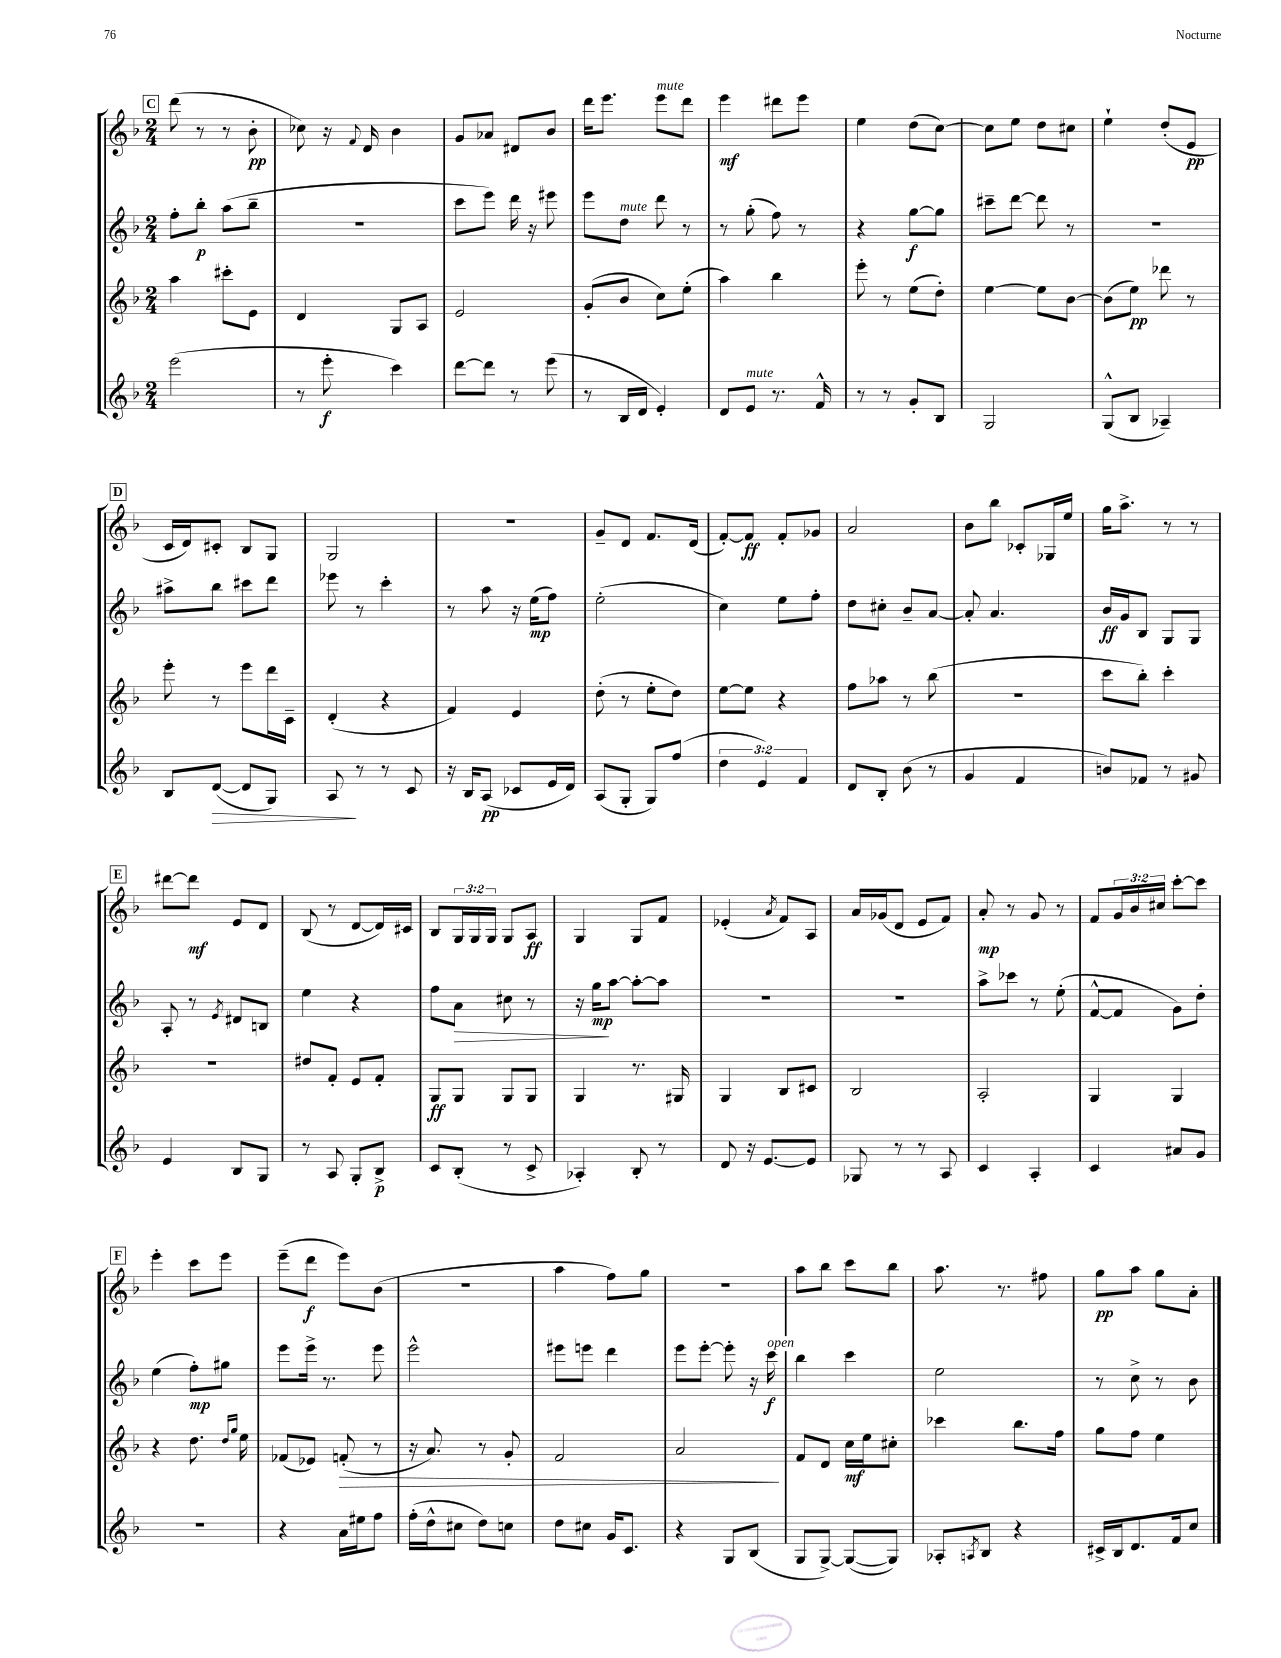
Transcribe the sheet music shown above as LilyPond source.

<<
\new StaffGroup <<
\new Staff = "s0" {
    \clef treble \key f \major \numericTimeSignature \time 2/4 \override Staff.TupletNumber.text = #tuplet-number::calc-fraction-text
    \mark \markup { \box "C" } d'''8( r8 r8 bes'8-.\pp |
    ces''8) r16 \appoggiatura { f'8 } d'16 bes'4 |
    g'8 aes'8 dis'8 bes'8 |
    d'''16 e'''8. e'''8^\markup { \italic "mute" } d'''8 |
    e'''4\mf dis'''8 e'''8 |
    e''4 d''8( c''8~) |
    c''8 e''8 d''8 cis''8 |
    e''4-! d''8-.( e'8\pp |
    \mark \markup { \box "D" } c'16 d'16) cis'8-. bes8 g8 |
    g2 |
    r2 |
    g'8-- d'8 f'8. d'16( |
    f'8~-.) f'8\ff f'8-. ges'8 |
    a'2 |
    bes'8 bes''8 ces'8-. ges16 e''16 |
    g''16 a''8.-> r8 r8 |
    \mark \markup { \box "E" } dis'''8~ dis'''8\mf e'8 d'8 |
    bes8( r8 d'8~ d'16) cis'16 |
    bes8 \tuplet 3/2 { g16 g16 g16 } g8 a8\ff |
    g4 g8 f'8 |
    ees'4-.( \acciaccatura { a'8 } f'8) a8 |
    a'16 ges'16( d'8 e'8 f'8) |
    a'8-.\mp r8 g'8 r8 |
    f'8 \tuplet 3/2 { g'16 bes'16 cis''16 } c'''8~-. c'''8 |
    \mark \markup { \box "F" } e'''4-. c'''8 e'''8 |
    e'''8--( d'''8\f e'''8) bes'8( |
    R2 |
    a''4 f''8) g''8 |
    R2 |
    a''8 bes''8 c'''8 bes''8 |
    a''8. r8. fis''8 |
    g''8\pp a''8 g''8 a'8-. \bar "|." |
}
\new Staff = "s1" {
    \clef treble \key f \major \numericTimeSignature \time 2/4
    \mark \markup { \box "C" } f''8-. bes''8-.\p a''8( bes''8-- |
    R2 |
    c'''8 e'''8) d'''16 r16 eis'''8 |
    e'''8 d''8^\markup { \italic "mute" } d'''8 r8 |
    r8 g''8-.( f''8) r8 |
    r4 g''8~\f g''8 |
    cis'''8-- d'''8~ d'''8 r8 |
    r2 |
    \mark \markup { \box "D" } ais''8-> bes''8 cis'''8 d'''8 |
    ees'''8 r8 c'''4-. |
    r8 a''8 r16 e''16\mp( f''8) |
    e''2-.( |
    c''4) e''8 f''8-. |
    d''8 cis''8-. bes'8-- a'8~ |
    a'8-. a'4. |
    bes'16\ff g'16 bes8 g8 g8 |
    \mark \markup { \box "E" } a8-. r8 \acciaccatura { e'8 } dis'8 b8 |
    e''4 r4 |
    f''8 a'8\> cis''8 r8 |
    r16 g''16\mp\! a''8~ a''8~-. a''8 |
    R2 |
    R2 |
    a''8-> ces'''8 r8 e''8-.( |
    f'8~-^ f'8 g'8) d''8-. |
    \mark \markup { \box "F" } e''4( f''8-.\mp) gis''8 |
    e'''8 e'''16-> r8. e'''8 |
    e'''2-^ |
    eis'''8 e'''8 d'''4 |
    e'''8 e'''8~-. e'''8-. r16 c'''16\f^\markup { \italic "open" } |
    bes''4 c'''4 |
    e''2 |
    r8 c''8-> r8 bes'8 \bar "|." |
}
\new Staff = "s2" {
    \clef treble \key f \major \numericTimeSignature \time 2/4
    \mark \markup { \box "C" } a''4 cis'''8-. e'8 |
    d'4 g8 a8 |
    e'2 |
    g'8-.( bes'8 c''8) e''8-.( |
    a''4) bes''4 |
    e'''8-. r8 e''8( d''8-.) |
    e''4~ e''8 bes'8~ |
    bes'8( e''8\pp) des'''8 r8 |
    \mark \markup { \box "D" } e'''8-. r8 e'''8 d'''16 c'16-- |
    d'4-.( r4 |
    f'4) e'4 |
    d''8-.( r8 e''8-. d''8) |
    e''8~ e''8 r4 |
    f''8 aes''8 r8 bes''8( |
    R2 |
    c'''8 bes''8-.) c'''4-. |
    \mark \markup { \box "E" } R2 |
    dis''8 f'8-. e'8 f'8-. |
    g8\ff g8 g8 g8 |
    g4 r8. gis16 |
    g4 bes8 cis'8 |
    bes2 |
    a2-. |
    g4 g4 |
    \mark \markup { \box "F" } r4 d''8. \grace { d''16 g''16 } e''16 |
    fes'8( ees'8) f'8-.\>( r8 |
    r16 a'8.) r8 g'8-. |
    f'2 |
    a'2\! |
    f'8 d'8 c''16\mf e''16 cis''8-. |
    ces'''4 bes''8. f''16 |
    g''8 f''8 e''4 \bar "|." |
}
\new Staff = "s3" {
    \clef treble \key f \major \numericTimeSignature \time 2/4 \override Staff.TupletNumber.text = #tuplet-number::calc-fraction-text
    \mark \markup { \box "C" } e'''2( |
    r8 e'''8-.\f c'''4) |
    d'''8~ d'''8 r8 e'''8( |
    r8 bes16 d'16 e'4-.) |
    d'8 e'8^\markup { \italic "mute" } r8. f'16-^ |
    r8 r8 g'8-. bes8 |
    g2 |
    g8-^( bes8 aes4--) |
    \mark \markup { \box "D" } bes8 d'8~\>( d'8 g8) |
    a8\! r8 r8 c'8 |
    r16 bes16 a8\pp( ces'8 e'16 d'16) |
    a8( g8-. g8) f''8( |
    \tuplet 3/2 { d''4 e'4) f'4 } |
    d'8 bes8-. bes'8( r8 |
    g'4 f'4 |
    b'8) fes'8 r8 gis'8 |
    \mark \markup { \box "E" } e'4 bes8 g8 |
    r8 a8 g8-. bes8->\p |
    c'8 bes8-.( r8 c'8-> |
    aes4-.) bes8-. r8 |
    d'8 r16 e'8.~ e'8 |
    ges8 r8 r8 a8 |
    c'4 a4-. |
    c'4 ais'8 g'8 |
    \mark \markup { \box "F" } r2 |
    r4 a'16 eis''16 f''8 |
    f''16-.( d''16-^ cis''8 d''8) c''8 |
    d''8 cis''8 g'16 c'8. |
    r4 g8 bes8( |
    g8 g8~->) g8~( g8) |
    aes8-. \acciaccatura { a8 } bes8 r4 |
    cis'16-> bes16 d'8. f'16 c''8 \bar "|." |
}
>>
>>
